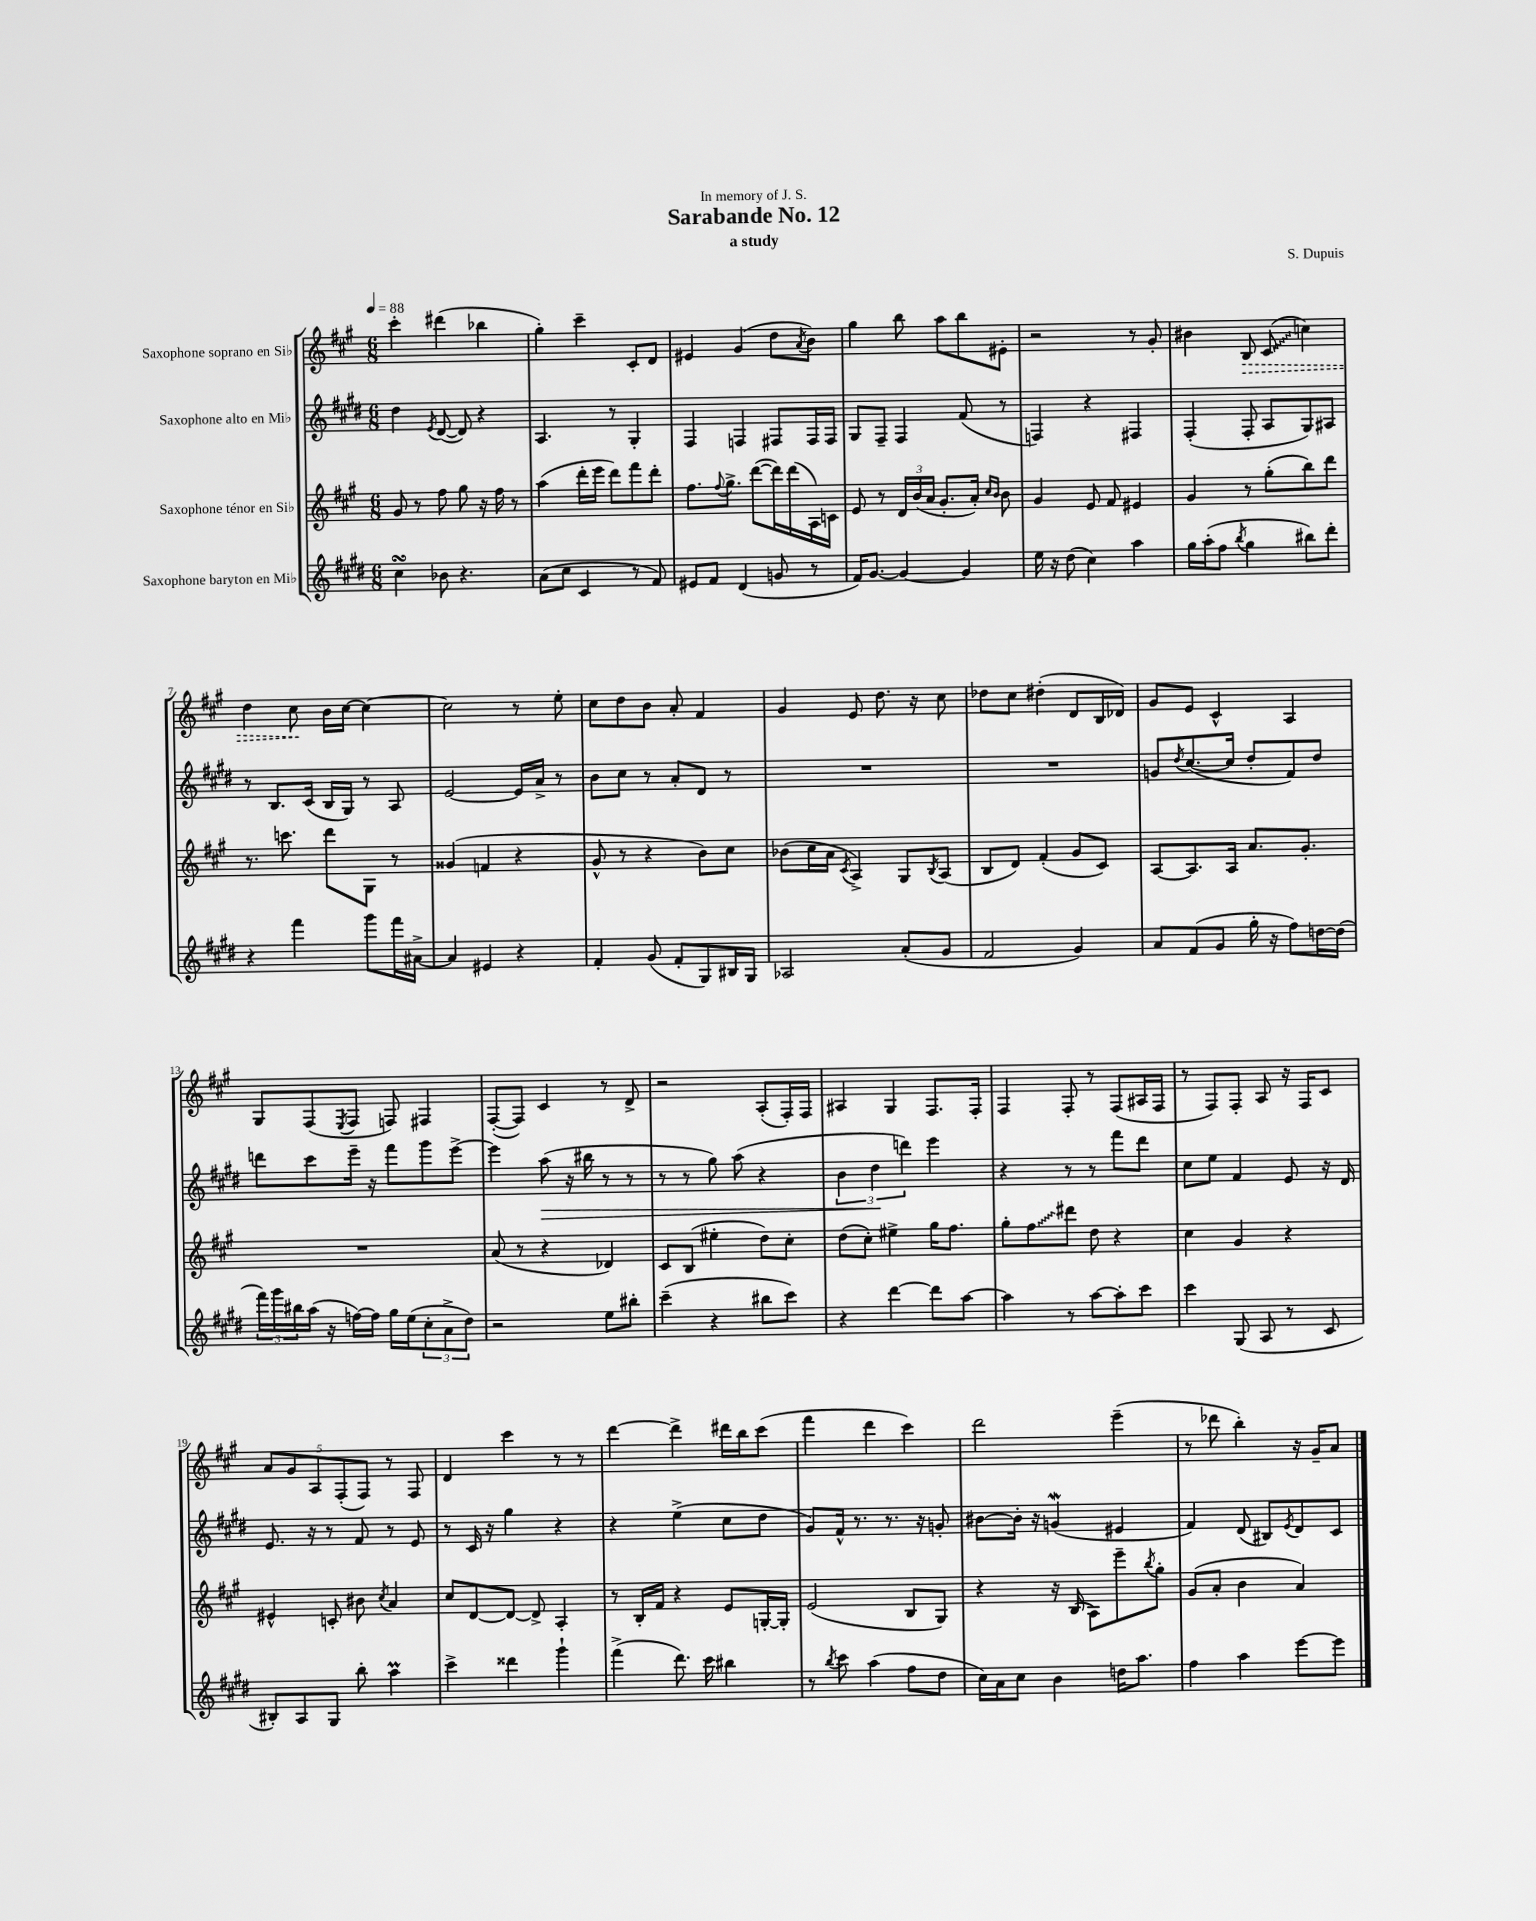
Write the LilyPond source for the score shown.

\header { title = "Sarabande No. 12" composer = "S. Dupuis" subtitle = "a study" dedication = "In memory of J. S." }
<<
\new StaffGroup <<
\new Staff = "s0" \with { instrumentName = "Saxophone soprano en Sib" } {
    \clef treble \key a \major \numericTimeSignature \time 6/8 \tempo 4 = 88
    cis'''4-. dis'''4( bes''4 |
    gis''4-.) cis'''4-- cis'8-. d'8 |
    eis'4 gis'4( d''8 \acciaccatura { a'8 } b'8) |
    gis''4 b''8 a''8 b''8 eis'8-. |
    r2 r8 gis'8-. |
    bis'4 \once \override Hairpin.style = #'dashed-line b8\> \once \override Glissando.style = #'zigzag cis'8\glissando( c''4) |
    d''4 cis''8\! b'16 cis''16~ cis''4~ |
    cis''2 r8 e''8-. |
    cis''8 d''8 b'8 a'8-. fis'4 |
    gis'4 e'8 d''8. r16 cis''8 |
    des''8 cis''8 dis''4-.( d'8 b16 des'16) |
    gis'8 e'8 cis'4-^ a4 |
    gis8 fis8( \acciaccatura { e8 } fis8 f8) fis4 |
    fis8~-.( fis8) cis'4 r8 d'8-> |
    r2 a8-.( fis16-.) fis16 |
    ais4 gis4 fis8. fis16-. |
    fis4 fis8-. r8 fis8( ais16 fis16 |
    r8 fis8) fis8-. a8 r16 fis16 cis'8 |
    \tuplet 5/4 { a'8 gis'8 a8 fis8-.( fis8) } r8 fis8 |
    d'4 cis'''4 r8 r8 |
    d'''4~ d'''4-> dis'''16 b''16 cis'''8( |
    fis'''4 d'''4 cis'''4) |
    d'''2 e'''4--( |
    r8 des'''8 b''4-.) r16 gis'16-- a'8 \bar "|." |
}
\new Staff = "s1" \with { instrumentName = "Saxophone alto en Mib" } {
    \clef treble \key e \major \numericTimeSignature \time 6/8
    dis''4 \acciaccatura { e'8 } dis'8~( dis'8) r4 |
    a4. r8 gis4-. |
    fis4 f4 fis8 fis16 fis16 |
    gis8 fis8-- fis4 fis'8( r8 |
    f4) r4 fis4 |
    fis4-.( fis8-. a8 gis8) ais8 |
    r8 b8. cis'16( b16 gis16) r8 a8 |
    e'2~ e'16 a'16-> r8 |
    b'8 cis''8 r8 a'8-. dis'8 r8 |
    R2. |
    R2. |
    g'8 \acciaccatura { dis''8 } cis''8.~( cis''16 dis''8-. fis'8) dis''8 |
    d'''8 cis'''8 e'''16-- r16 fis'''8 gis'''8 e'''8~-> |
    e'''4 a''8\>( r16 bis''16 r8 r8 |
    r8 r8 gis''8) a''8( r4 |
    \tuplet 3/2 { b'4 dis''4\! d'''4) } e'''4 |
    r4 r8 r8 fis'''8 dis'''8 |
    cis''8 e''8 fis'4 e'8 r16 dis'16 |
    e'8. r16 r8 fis'8 r8 e'8 |
    r8 cis'16 r16 gis''4 r4 |
    r4 e''4->( cis''8 dis''8 |
    gis'8) fis'16-^ r8. r8. r16 g'8-. |
    bis'8~ bis'16-. r16 g'4\mordent( eis'4 |
    fis'4) dis'8( bis8) \acciaccatura { e'8 } dis'8 cis'8 \bar "|." |
}
\new Staff = "s2" \with { instrumentName = "Saxophone ténor en Sib" } {
    \clef treble \key a \major \numericTimeSignature \time 6/8
    gis'8 r8 fis''8 gis''8 r16 fis''16 r8 |
    a''4( d'''16-. e'''16 d'''8) fis'''8 d'''8-. |
    fis''8. \appoggiatura { fis''8 } gis''8.-> d'''8~( d'''16) d'''16( a16) c'16 |
    e'8 r8 \tuplet 3/2 { d'16 b'16( a'16 } gis'8.-. a'16-.) \grace { cis''16 b'16 } b'8 |
    gis'4 e'8 fis'8 eis'4 |
    gis'4 r8 gis''8-.( b''8) d'''8 |
    r8. c'''8. d'''8 gis8 r8 |
    gisis'4( f'4 r4 |
    gis'8-^ r8 r4 b'8) cis''8 |
    bes'8( cis''16 a'16 \acciaccatura { cis'8 } a4->) gis8 \acciaccatura { b8 } a8( |
    b8 d'8) fis'4-.( gis'8 cis'8) |
    a8~ a8. a16 a'8. gis'8.-. |
    R2. |
    a'8( r8 r4 des'4) |
    cis'8 b8( eis''4-. d''8) cis''8-. |
    d''8( cis''8-.) eis''4-> gis''16 fis''8. |
    gis''8-. \once \override Glissando.style = #'zigzag fis''8\glissando dis'''8 d''8 r4 |
    cis''4 gis'4 r4 |
    eis'4-^ c'8-. bis'8 \acciaccatura { cis''8 } a'4 |
    cis''8 d'8~ d'8~ d'8-> a4-. |
    r8 b16-. fis'16 r4 e'8 g16~-. g16-. |
    e'2( b8 gis8) |
    r4 r16 b16( a8) e'''8-- \acciaccatura { b''8 } gis''8-. |
    gis'8( a'8-. b'4 a'4) \bar "|." |
}
\new Staff = "s3" \with { instrumentName = "Saxophone baryton en Mib" } {
    \clef treble \key e \major \numericTimeSignature \time 6/8
    cis''4\turn bes'8 r4. |
    a'8( cis''8 cis'4 r8 fis'8) |
    eis'8 fis'8 dis'4( g'8 r8 |
    fis'16) gis'8.~ gis'4~ gis'4 |
    e''16 r16 dis''8( cis''4) a''4 |
    gis''16 a''16-.( fis''8 \acciaccatura { b''8 } gis''4 bis''8) dis'''8-. |
    r4 fis'''4 gis'''8 fis'''16 ais'16~-> |
    ais'4 eis'4 r4 |
    fis'4-. gis'8( fis'8-. gis8) bis16 gis16 |
    aes2 a'8-.( gis'8 |
    fis'2 gis'4) |
    a'8 fis'8( gis'8 gis''16-. r16 fis''8) d''16~ d''16( |
    \tuplet 3/2 { fis'''16) gis'''16 bis''16 } a''16( r16 f''16~) f''16 gis''16 e''16( \tuplet 3/2 { cis''8-. a'8-> dis''8) } |
    r2 e''8 bis''8-. |
    cis'''4--( r4 bis''8 cis'''8) |
    r4 dis'''4~ dis'''8 a''8~ |
    a''4 r8 a''8~ a''8-. cis'''8 |
    cis'''4 gis8( a8 r8 cis'8 |
    bis8-.) a8 gis8 b''8-. a''4\prall |
    cis'''4-> disis'''4 gis'''4-! |
    fis'''4->( dis'''8.) cis'''16 bis''4 |
    r8 \acciaccatura { b''8 } cis'''8 a''4( fis''8 dis''8 |
    cis''16) a'16 cis''8 b'4 d''16 a''8. |
    fis''4 a''4 e'''8~ e'''8 \bar "|." |
}
>>
>>
